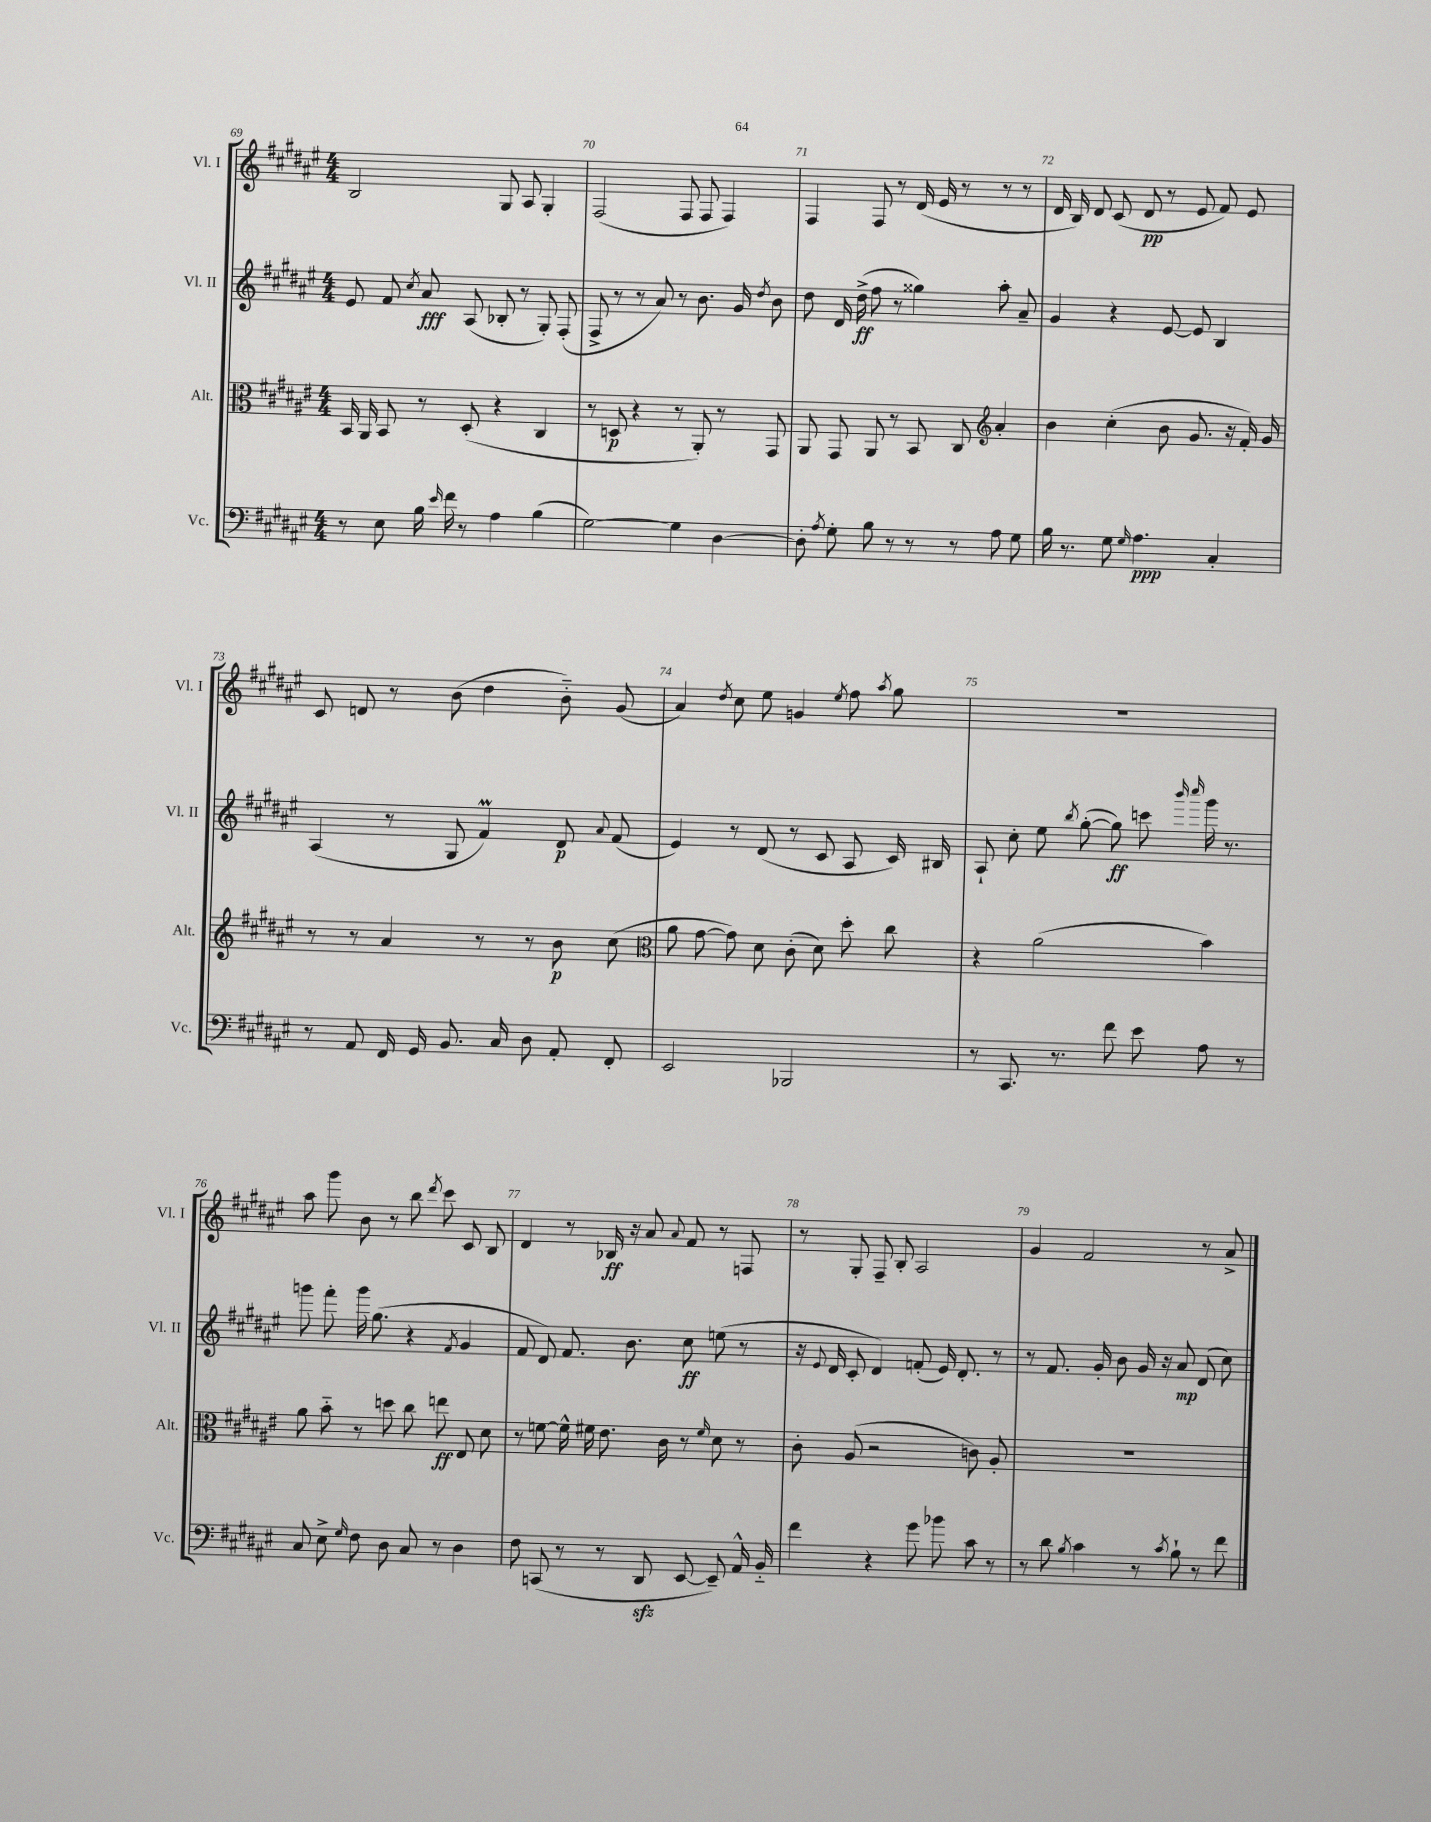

**kern	**kern	**kern	**kern
*staff4	*staff3	*staff2	*staff1
*clefF4	*clefC3	*clefG2	*clefG2
*k[f#c#g#d#a#e#]	*k[f#c#g#d#a#e#]	*k[f#c#g#d#a#e#]	*k[f#c#g#d#a#e#]
*M4/4	*M4/4	*M4/4	*M4/4
8r	16BB	8e#	2B
.	16AA#	.	.
8E#	8BB	8f#	.
.	.	8qcc#	.
16B	8r	8a#	.
16qqe#	.	.	.
16f#	.	.	.
8r	(8D#'	(8A#	.
4A#	4r	8B-'	8G#
.	.	8r	8A#
(4B	4C#	8G#')	4G#'
.	.	(8F#'	.
=	=	=	=
[2G#)	8r	8F#^	(2F#
.	8D	8r	.
.	4r	8r	.
.	.	8a#)	.
4G#]	8r	8r	8F#
.	8AA#')	8.b	8F#
[4D#	8r	.	4F#)
.	.	16g#	.
.	.	8qdd#	.
.	8GG#	8b	.
=	=	=	=
8D#']	8AA#	8dd#	4F#
8qA#	.	.	.
8G#'	8GG#	16d#	.
.	.	(16dd#^	.
8B	8AA#	8ff#	8F#
8r	8r	8r	8r
8r	8BB	4gg##)	(16d#
.	.	.	16e#
8r	8C#	.	8r
*	*clefG2	*	*
8A#	4a#'	8aa#'	8r
8G#	.	8a#~	8r
=	=	=	=
16B	4b	4g#	16d#
8.r	.	.	16B)
.	.	.	8d#
8G#	(4cc#'	4r	(8c#
16qqG#	.	.	.
4.A#	.	.	8d#
.	8b	[8e#	8r
.	8.g#	8e#]	8e#
4C#'	.	4B	8f#)
.	16r	.	.
.	16f#')	.	8e#
.	16g#	.	.
=	=	=	=
8r	8r	(4A#	8c#
8AA#	8r	.	8d
16FF#	4a#	8r	8r
16GG#	.	.	.
8.BB	.	8G#	(8b
.	8r	4f#)	4dd#
16C#	.	.	.
8D#	8r	.	.
8AA#'	8b	8d#	8b'~)
.	.	8qqa#	.
8FF#'	(8cc#	(8f#	(8g#
=	=	=	=
*	*clefC3	*	*
2EE#	8a#	4e#)	4a#)
.	[8g#	.	.
.	.	.	8qdd#
.	8g#])	8r	8cc#
.	8d#	(8d#	8ee#
2BBB-	(8c#'	8r	4g
.	8d#)	8c#	.
.	.	.	8qee#
.	8dd#'	8A#	8ff#
.	.	.	8qaa#
.	8cc#	16c#)	8gg#
.	.	16B#	.
=	=	=	=
8r	4r	8A#`	1r
8.CC#	.	8cc#'	.
.	(2a#	8ee#	.
8.r	.	.	.
.	.	8qbb	.
.	.	([8gg#'	.
8f#	.	8gg#])	.
8e#	.	8ccc	.
.	.	16qqbbb	.
.	.	16qqcccc#	.
8A#	4b)	16ggg#	.
.	.	8.r	.
8r	.	.	.
=	=	=	=
8C#	8a#	8ggg	8aa#
8E#^	8b'~	8fff#'	8ggg#
16qqG#	.	.	.
8F#	8r	16ggg	8b
.	.	(8.gg#	.
8D#	8dd	.	8r
8C#	8cc#	4r	8bb
.	.	.	8qddd#
8r	8ee	.	8ccc#
.	.	8qf#	.
4D#	8E#	4g#	8c#
.	8d#	.	8B
=	=	=	=
8F#	8r	8f#	4d#
(8CC	[8f	8d#)	.
8r	16f^^]	8.f#	8r
.	16f#	.	.
8r	8.e#	.	16B-
.	.	8.b	16r
8DD#	.	.	8a#
.	16c#	.	.
.	.	.	8qqa#
[8EE#	8r	8cc#	8f#
.	16qqf#	.	.
8EE#~])	8d#	(8ee	8r
16AA#^^	8r	8r	8F
16BB'~	.	.	.
=	=	=	=
4f#	8c#'	16r	8r
.	.	8qqe#	.
.	.	16d#	.
.	(8A#	8c#'	8G#'
4r	2r	4d#)	8F#~
.	.	.	8B'
8g#	.	(8f'	2A#
8b-	.	16e#)	.
.	.	8.d#'	.
8c#	8c)	.	.
8r	8A#'	8r	.
=	=	=	=
8r	1r	8r	4g#
8d#	.	8.f#	.
8qB	.	.	.
4c#	.	.	2f#
.	.	16g#'	.
.	.	8b	.
8r	.	16g#	.
.	.	16r	.
8qc#	.	.	.
8B`	.	8a#	.
8r	.	(8d#	8r
8f#	.	8cc#)	8a#^
==	==	==	==
*-	*-	*-	*-
